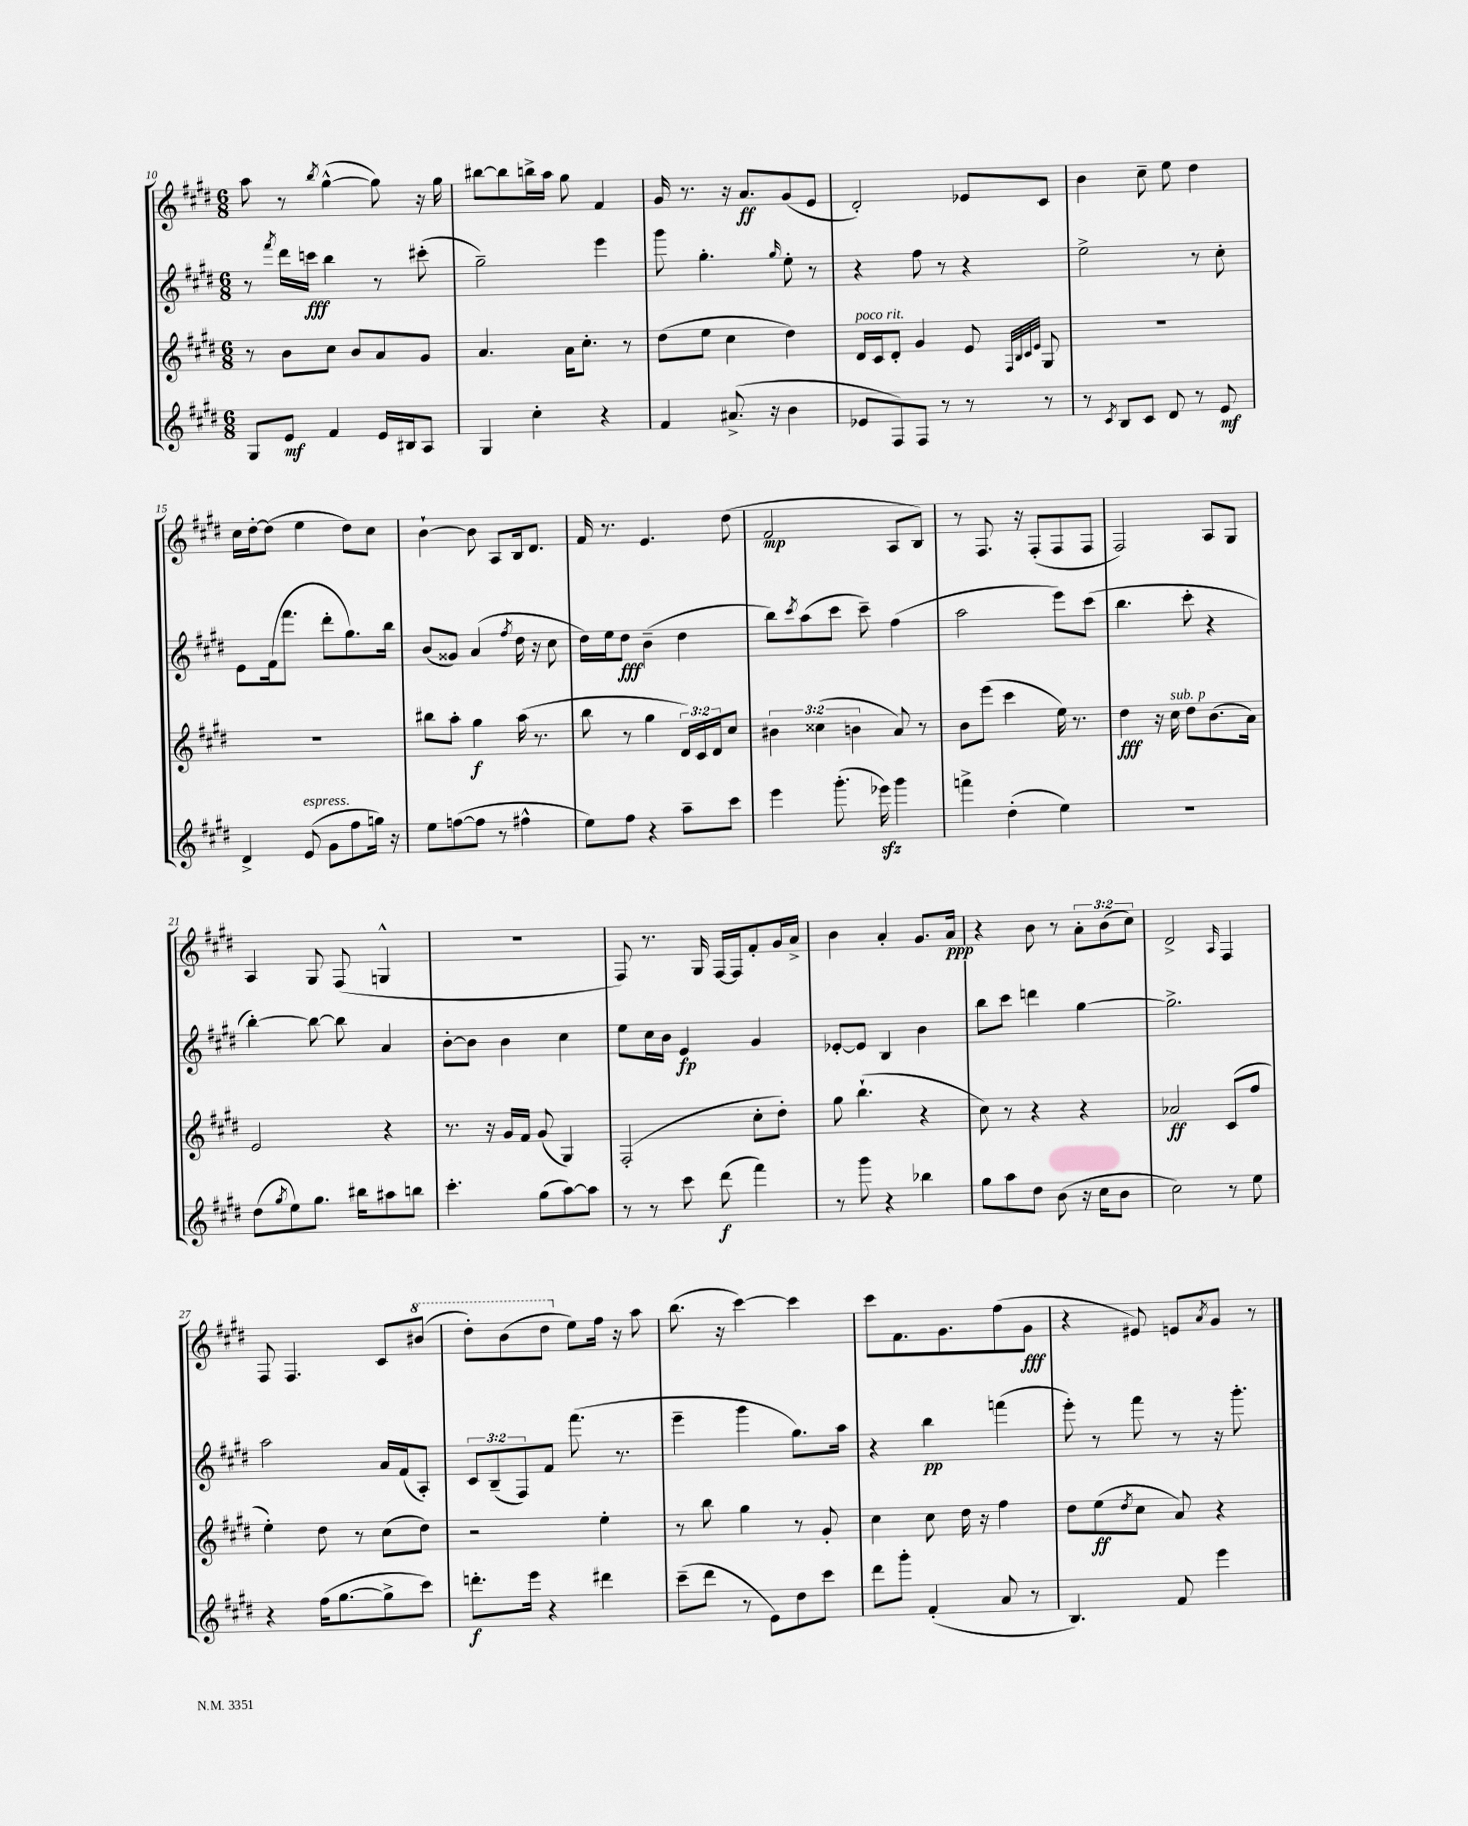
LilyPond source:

<<
\new StaffGroup <<
\new Staff = "s0" {
    \clef treble \key e \major \numericTimeSignature \time 6/8 \override Staff.TupletNumber.text = #tuplet-number::calc-fraction-text
    a''8 r8 \acciaccatura { b''8 } gis''4~-^( gis''8) r16 gis''16 |
    bis''8~ bis''8 b''16-> a''16 gis''8 fis'4 |
    gis'16 r8. r16 a'8.\ff gis'8( e'8 |
    dis'2-.) ees'8 cis'8 |
    b'4 cis''8-- e''8 dis''4 |
    cis''16 dis''16~-. dis''8( e''4 dis''8) cis''8 |
    b'4~-! b'8 a8 b16 dis'8. |
    fis'16 r8. e'4. dis''8( |
    fis'2\mp a8 b8) |
    r8 fis8. r16 fis8-.( fis8 fis8 |
    fis2) a8 gis8 |
    a4 gis8 fis8( g4-^ |
    R2. |
    fis8) r8. gis16 fis16~ fis16 fis'8-. gis'16 a'16-> |
    b'4 a'4-. gis'8. a'16\ppp |
    r4 b'8 r8 \tuplet 3/2 { a'8-. b'8( cis''8) } |
    dis'2-> \grace { a16 } fis4 |
    fis8 fis4. cis'8 \ottava #1 bis''8( |
    dis'''8-.) b''8( dis'''8 \ottava #0 e''8) fis''16 r16 a''8 |
    b''8.( r16 cis'''4~) cis'''4 |
    cis'''8 fis'8. gis'8. fis''8( gis'8\fff |
    r4 eis'8) e'8 \acciaccatura { a'8 } gis'8 r8 \bar "|." |
}
\new Staff = "s1" {
    \clef treble \key e \major \numericTimeSignature \time 6/8 \override Staff.TupletNumber.text = #tuplet-number::calc-fraction-text
    r8 \acciaccatura { fis'''8 } dis'''16 c'''16\fff b''4 r8 cis'''8-.( |
    gis''2--) e'''4 |
    gis'''8 gis''4.-. \grace { gis''16 } e''8-. r8 |
    r4 fis''8 r8 r4 |
    e''2-> r8 cis''8-. |
    e'8 fis'16( fis'''8. dis'''8-. gis''8.) b''16 |
    b'8( gisis'8) a'4( \acciaccatura { fis''8 } dis''16 r16 cis''8 |
    dis''16) e''16 dis''8\fff b'4--( dis''4 |
    b''8) \acciaccatura { cis'''8 } a''8( cis'''8 cis'''8--) fis''4( |
    a''2 e'''8) cis'''8( |
    b''4. cis'''8-. r4 |
    b''4~-.) b''8~ b''8 a'4 |
    b'8~-. b'8 b'4 cis''4 |
    e''8 cis''16 b'16 e'4\fp gis'4 |
    ees'8~-. ees'8 b4 b'4 |
    b''8 cis'''8 d'''4 gis''4~ |
    gis''2.-> |
    a''2 a'16 fis'16( a8-.) |
    \tuplet 3/2 { cis'8 b8--( fis8) } fis'8 fis'''8.( r8. |
    e'''4-- gis'''4 gis''8.) a''16 |
    r4 b''4\pp f'''4( |
    e'''8-.) r8 fis'''8 r8 r16 gis'''8.-. \bar "|." |
}
\new Staff = "s2" {
    \clef treble \key e \major \numericTimeSignature \time 6/8 \override Staff.TupletNumber.text = #tuplet-number::calc-fraction-text
    r8 b'8 cis''8 b'8 a'8 gis'8 |
    a'4. a'16 cis''8.-. r8 |
    dis''8( e''8 cis''4 dis''4) |
    dis'16^\markup { \italic "poco rit." } cis'16 dis'8-. gis'4 e'8 \grace { fis32 b32 cis'32 e'32 } gis8 |
    R2. |
    R2. |
    bis''8 a''8-. gis''4\f a''16( r8. |
    b''8 r8 gis''4 \tuplet 3/2 { dis'16) cis'16 dis'16 } cis''8 |
    \tuplet 3/2 { bis'4 cisis''4( b'4 } a'8) r8 |
    b'8 e'''8( cis'''4 e''16) r8. |
    dis''4\fff r16 cis''16^\markup { \italic "sub. p" } dis''8 b'8.( a'16) |
    e'2 r4 |
    r8. r16 gis'16 fis'16 gis'8( gis4) |
    fis2-.( cis''8-. dis''8-.) |
    gis''8 b''4.-!( r4 |
    cis''8) r8 r4 r4 |
    aes'2\ff cis'8( fis''8 |
    e''4-.) dis''8 r8 cis''8( dis''8) |
    r2 e''4-. |
    r8 b''8 gis''4 r8 gis'8-. |
    cis''4 cis''8 dis''16 r16 fis''4 |
    dis''8 e''8\ff( \acciaccatura { dis''8 } cis''8 a'8) r4 \bar "|." |
}
\new Staff = "s3" {
    \clef treble \key e \major \numericTimeSignature \time 6/8
    gis8 e'8\mf fis'4 e'16 bis16 a8 |
    gis4 cis''4-. r4 |
    fis'4 ais'8.->( r16 b'4 |
    ees'8 fis8) fis8 r8 r8 r8 |
    r8 \acciaccatura { cis'8 } b8 cis'8 dis'8 r8 e'8\mf |
    dis'4-> e'8^\markup { \italic "espress." }( gis'8 fis''8 g''16) r16 |
    e''8 f''8~( f''8 r8 fis''4-^ |
    e''8) fis''8 r4 a''8-- cis'''8 |
    e'''4 gis'''8.-.( ees'''16\sfz) gis'''4 |
    f'''4-> dis''4-.( e''4) |
    R2. |
    dis''8( \acciaccatura { gis''8 } e''8) gis''8. bis''16 ais''8 b''8 |
    cis'''4.-. gis''8( a''8~) a''8 |
    r8 r8 cis'''8 dis'''8\f( fis'''4) |
    r8 gis'''8 r4 bes''4 |
    gis''8 a''8 dis''8 b'8( r16 cis''16 b'8 |
    cis''2) r8 e''8 |
    r4 fis''16( gis''8.~ gis''8-> cis'''8) |
    d'''8.-.\f e'''16 r4 dis'''4 |
    cis'''8--( dis'''8 r8 e'8) dis''8 cis'''8 |
    dis'''8 gis'''8-. fis'4-.( a'8 r8 |
    b4.) fis'8 e'''4 \bar "|." |
}
>>
>>
\layout { \context { \Score currentBarNumber = #10 } }
